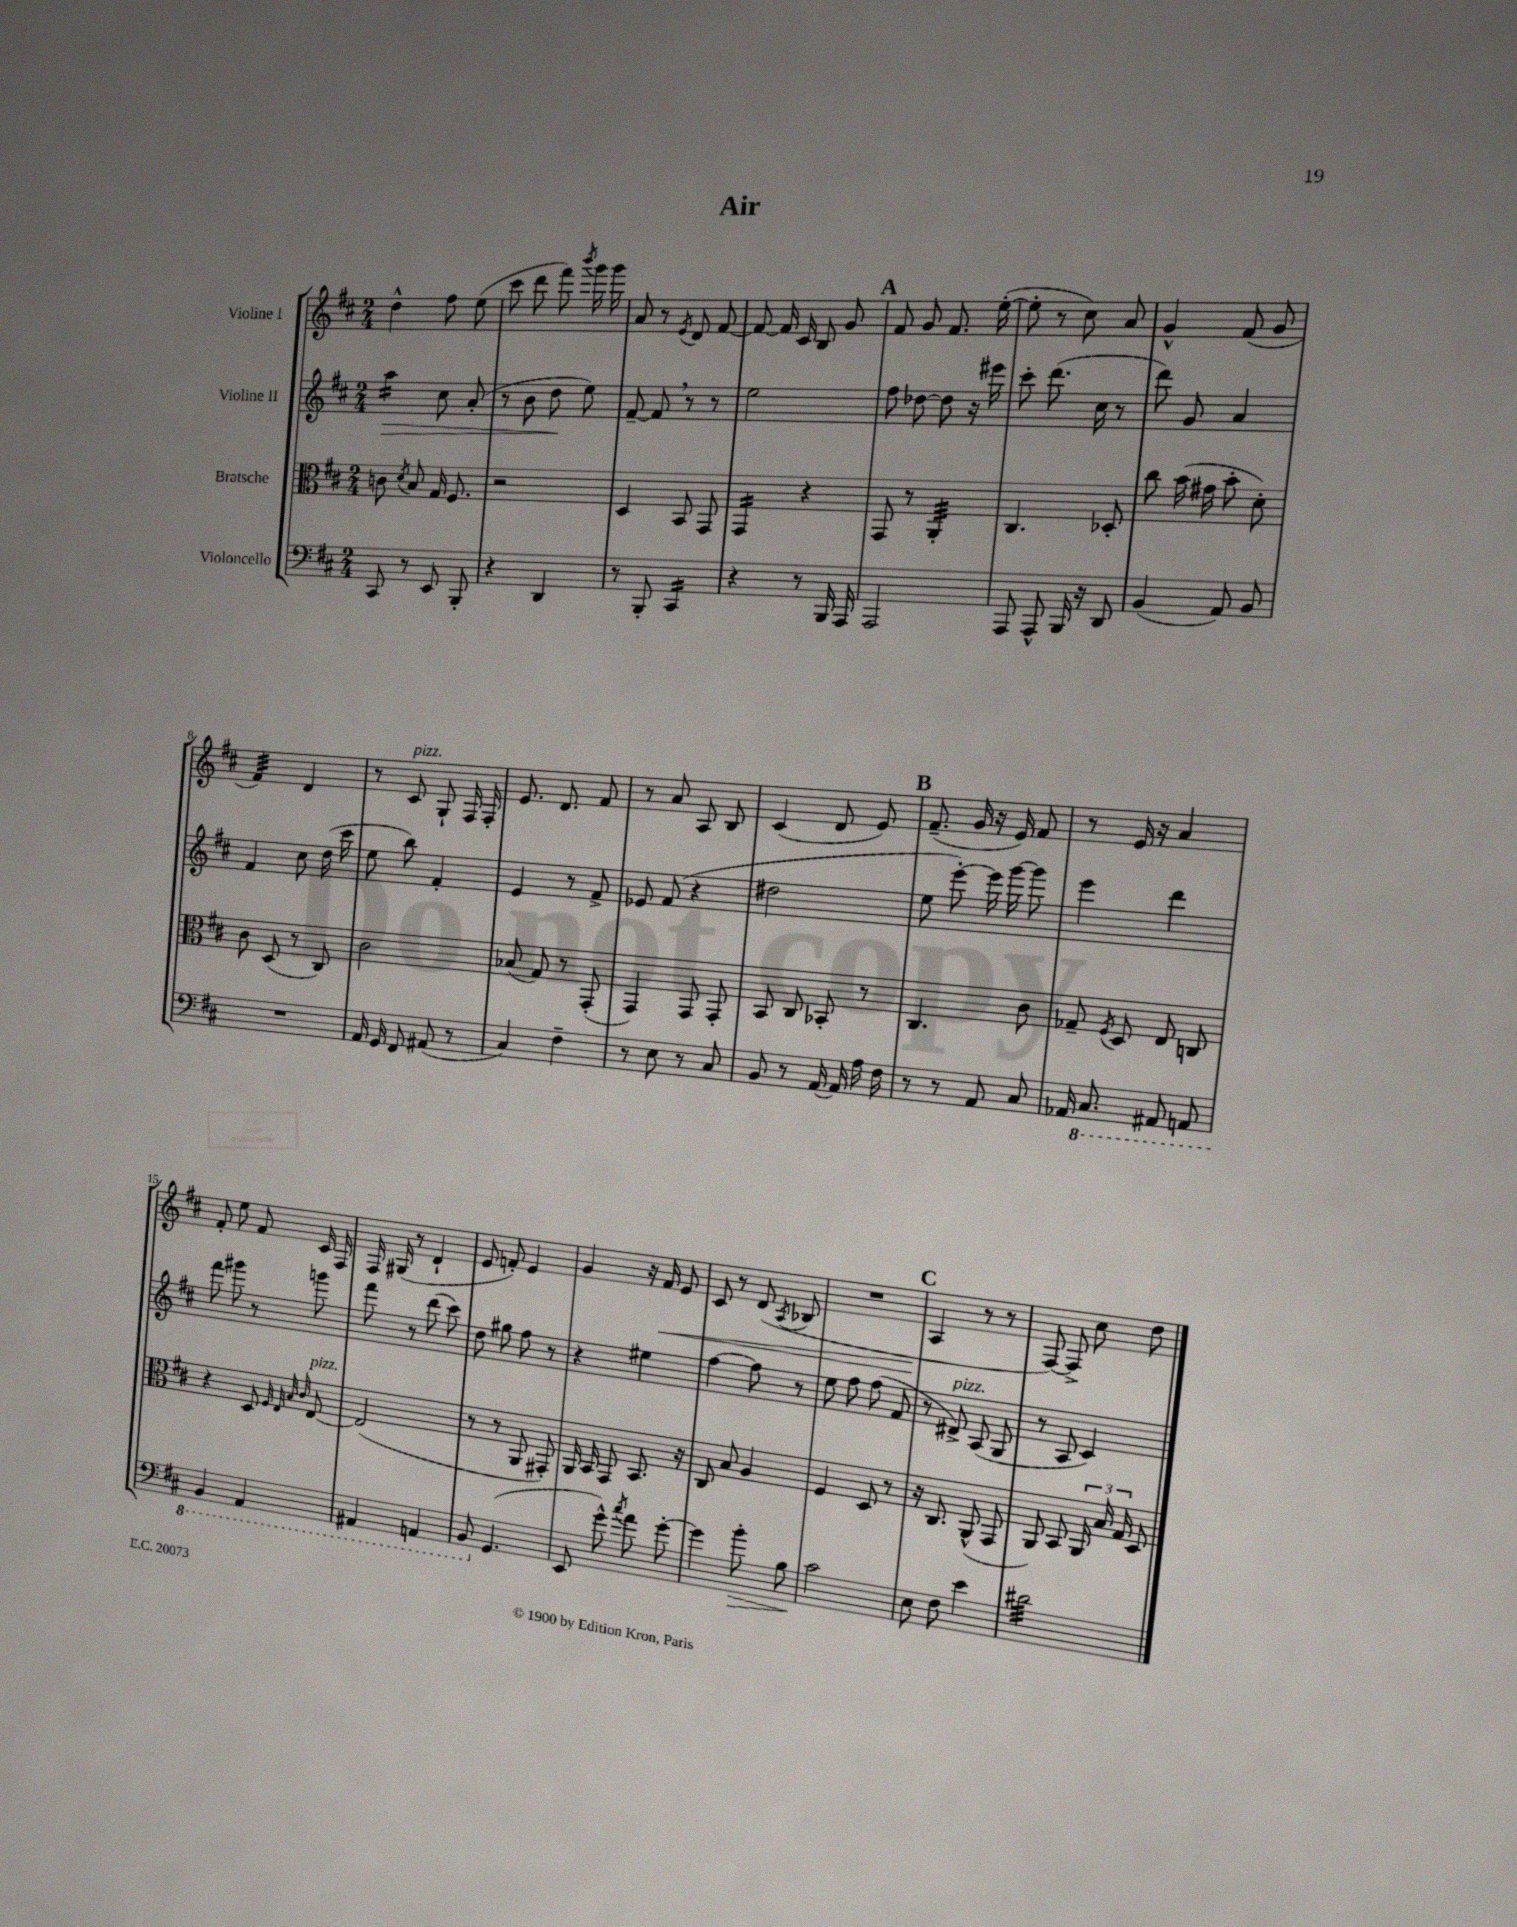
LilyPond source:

\header { title = "Air" }
<<
\new StaffGroup <<
\new Staff = "s0" \with { instrumentName = "Violine I" } {
    \clef treble \key d \major \numericTimeSignature \time 2/4
    \autoBeamOff d''4-^ fis''8 e''8( |
    cis'''8 d'''8 fis'''8) \acciaccatura { b'''8 } g'''16 g'''16 |
    a'8 r8 \acciaccatura { e'8 } d'8 fis'8~ |
    fis'8~ fis'16 cis'16 b8 g'8 |
    \mark \markup { \bold "A" } fis'8 g'8 fis'8. e''16~-.( |
    e''8-. r8 cis''8) a'8 |
    g'4-^ fis'8( g'8 |
    fis'4:32) d'4 |
    r8 cis'8^\markup { \italic "pizz." } g8-! fis16 fis16-. |
    e'8. d'8. fis'8 |
    r8 a'8 a8 b8 |
    cis'4( d'8 e'8) |
    \mark \markup { \bold "B" } fis'8.--( g'16 r16 e'16) fis'8 |
    r8 e'16 r16 a'4 |
    fis'8-. e''8 fis'8 cis'16 fis16 |
    fis16 gis16( r8 d'4-! |
    e'8 f'8-.) e'4 |
    g'4 r16 fis'16\< e'8 |
    cis'8 r8 d'8( \acciaccatura { a8 } bes8 |
    R2 |
    \mark \markup { \bold "C" } a4\! r8 r8 |
    fis8~) fis8-> cis''8 d''8 \bar "|." |
}
\new Staff = "s1" \with { instrumentName = "Violine II" } {
    \clef treble \key d \major \numericTimeSignature \time 2/4
    \autoBeamOff a''4:16\> cis''8 a'8-.( |
    r8 b'8 d''8\! e''8) |
    fis'8~-- fis'8 \breathe r8 r8 |
    e''2 |
    \mark \markup { \bold "A" } fis''8 des''8~ des''8 r16 eis'''16 |
    cis'''8-. d'''8.( cis''16 r8 |
    d'''8) g'8 a'4 |
    fis'4 cis''8 d''16( cis'''16 |
    e''8 b''8) fis'4-. |
    e'4 r8 fis'8-> |
    ees'8 fis'8( r4 |
    dis''2 |
    \mark \markup { \bold "B" } e''8 e'''8~-.) e'''16 g'''16~ g'''8 |
    e'''4 d'''4 |
    fis'''8 gis'''8 r8 g'''8 |
    fis'''8 r8 d'''8( cis'''8) |
    d''8 gis''8 fis''8 r8 |
    r4 eis''4 |
    fis''4~ fis''8 r8 |
    e''8 fis''8 fis''8( fis'8 |
    \mark \markup { \bold "C" } r8 dis'8->^\markup { \italic "pizz." }) a8( g8 |
    r8 a8 cis'4) \bar "|." |
}
\new Staff = "s2" \with { instrumentName = "Bratsche" } {
    \clef alto \key d \major \numericTimeSignature \time 2/4
    \autoBeamOff c'8 \acciaccatura { d'8 } b8 g16 fis8. |
    r2 |
    d4 b,8 g,8 |
    g,4:16 r4 |
    \mark \markup { \bold "A" } g,8 r8 a,4:32-. |
    cis4. des8-. |
    cis''8 b'16( gis'16 b'8-. d'8-.) |
    cis'8 d8( r8 cis8) |
    cis'2 |
    bes8( g8) r8 g,8-.( |
    g,4) g,8 g,8-. |
    b,8 cis8 bes,8-. r8 |
    \mark \markup { \bold "B" } cis4. cis'8 |
    ges8-- \acciaccatura { fis8 } d8 e8 c8 |
    r4 d8 \grace { fis32 e32 b32 cis'32 } e8~^\markup { \italic "pizz." } |
    e2( |
    r8 r8 a,8 gis,8-.) |
    a,16 b,16 g,8 b,8. r16 |
    cis8 b8 a4 |
    fis4 d8 r8 |
    \mark \markup { \bold "C" } r16 cis8. a,8-^( g,8 |
    a,8) b,8 \tuplet 3/2 { a,16 b16 g16 } d8 \bar "|." |
}
\new Staff = "s3" \with { instrumentName = "Violoncello" } {
    \clef bass \key d \major \numericTimeSignature \time 2/4
    \autoBeamOff cis,8 r8 e,8 b,,8-. |
    r4 d,4 |
    r8 b,,8-. cis,4:16 |
    r4 r8 b,,16 a,,16 |
    \mark \markup { \bold "A" } a,,2 |
    a,,8 a,,8-^ b,,16 r16 d,8 |
    b,4( a,8) b,8 |
    R2 |
    a,16 g,16 fis,8 ais,8( r8 |
    cis4) fis4-- |
    r8 e8 r8 cis8 |
    b,8 r8 a,16~ a,16 a16 fis16 |
    \mark \markup { \bold "B" } r8 r8 a,8 cis8 |
    aes,16 \ottava #-1 cis,8. ais,,8 a,,8 |
    b,,4 a,,4 |
    ais,,4 a,,4 |
    b,,8 \ottava #0 g,4.( |
    e,8 g'8-^) \acciaccatura { cis''8 } a'8 g'8~-. |
    g'4 b'8-.\> b8 |
    cis'2\! |
    \mark \markup { \bold "C" } e8 fis8 e'4 |
    dis'2:32 \bar "|." |
}
>>
>>
